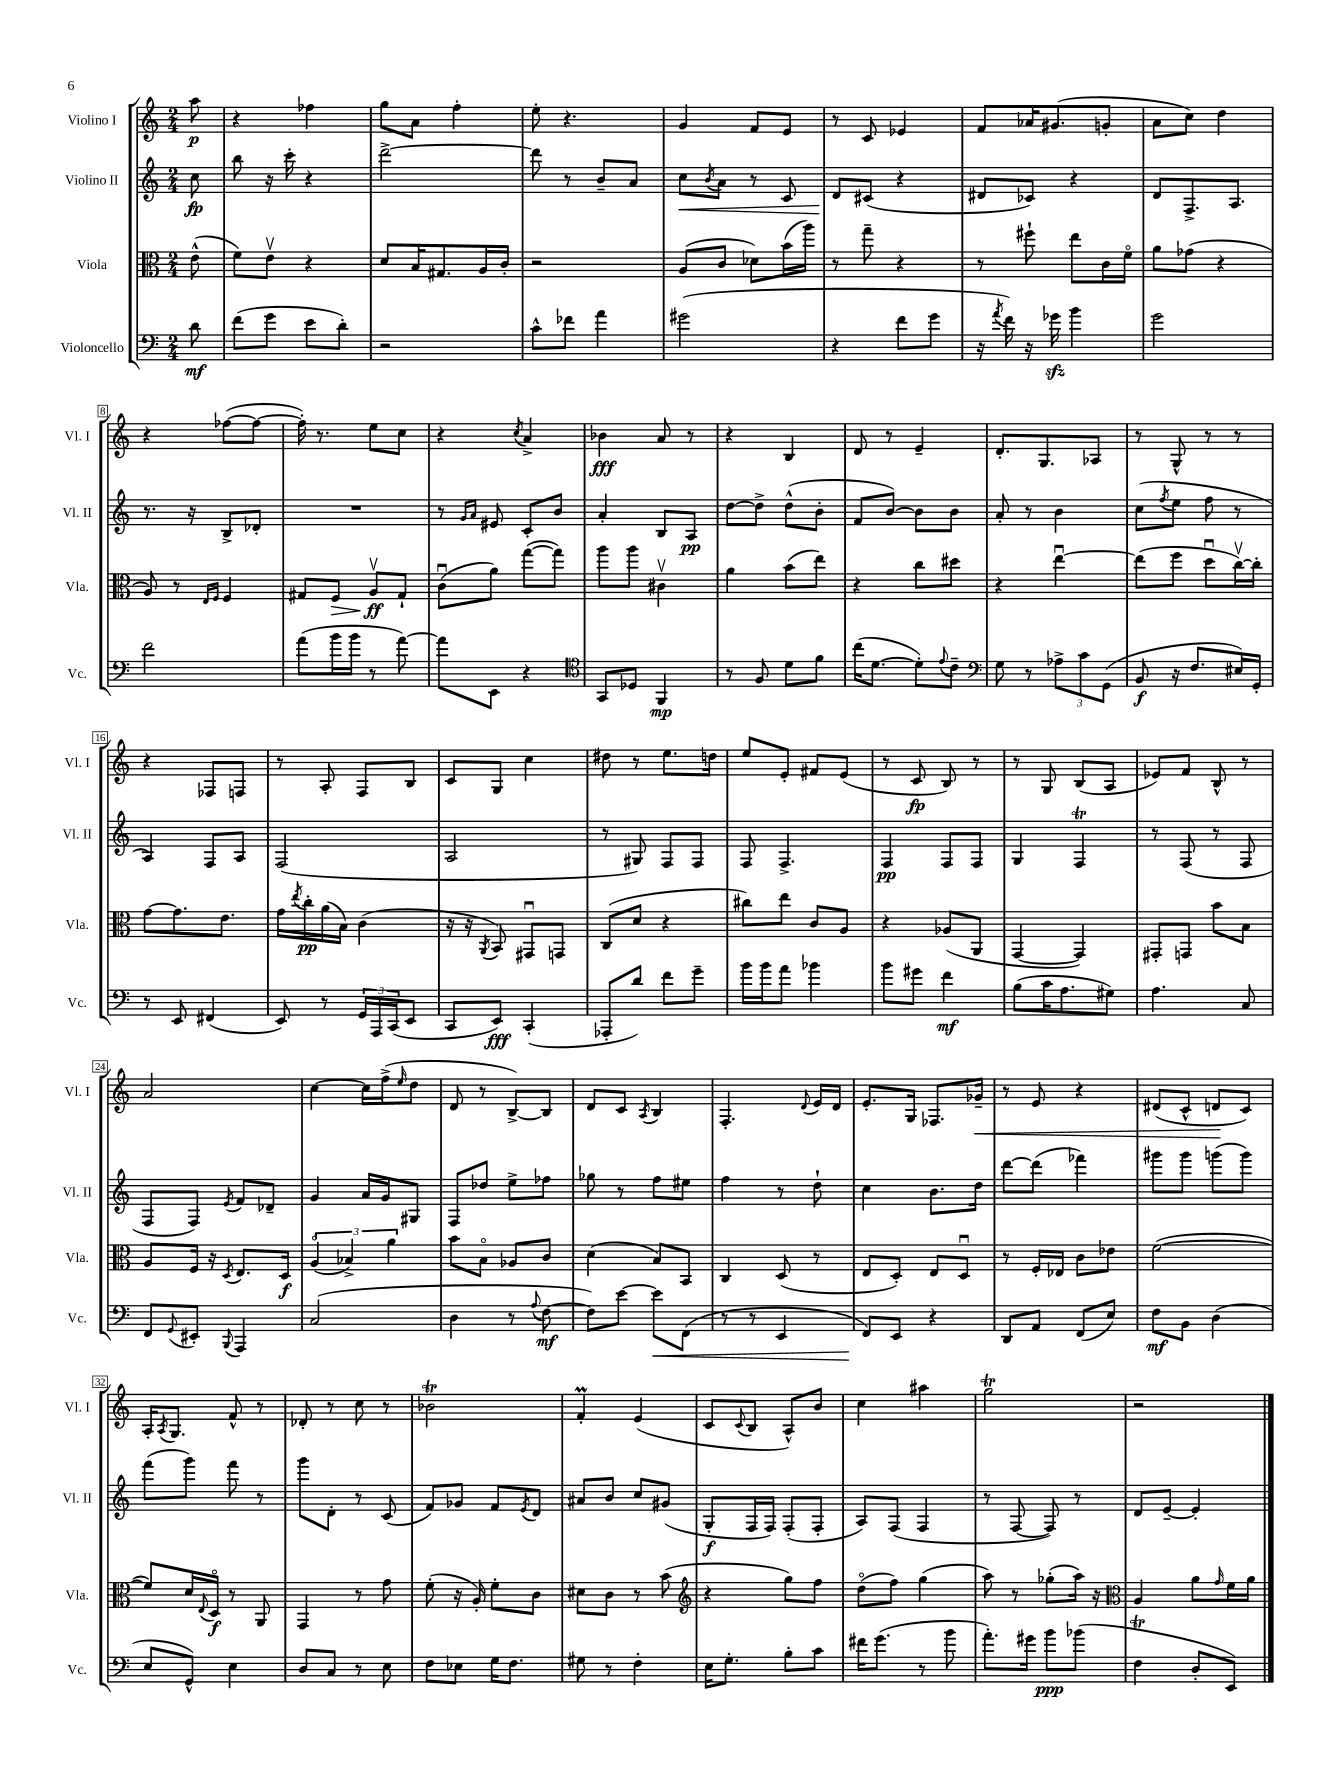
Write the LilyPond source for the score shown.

<<
\new StaffGroup <<
\new Staff = "s0" \with { instrumentName = "Violino I" shortInstrumentName = "Vl. I" } {
    \clef treble \key c \major \numericTimeSignature \time 2/4 \partial 8
    a''8\p |
    r4 fes''4 |
    g''8 a'8 f''4-. |
    e''8-. r4. |
    g'4 f'8 e'8 |
    r8 c'8 ees'4 |
    f'8 aes'16 gis'8.( g'8-. |
    a'8 c''8) d''4 |
    r4 fes''8~( fes''8~ |
    fes''16-.) r8. e''8 c''8 |
    r4 \acciaccatura { c''8 } a'4-> |
    bes'4\fff a'8 r8 |
    r4 b4 |
    d'8 r8 e'4-- |
    d'8.-. g8. aes8 |
    r8 g8-^ r8 r8 |
    r4 fes8 f8 |
    r8 a8-. f8 b8 |
    c'8 g8 c''4 |
    dis''8 r8 e''8. d''16 |
    e''8 e'8-. fis'8 e'8( |
    r8 c'8\fp b8) r8 |
    r8 g8 b8( a8 |
    ees'8) f'8 b8-^ r8 |
    a'2 |
    c''4~ c''16 f''16->( \grace { e''16 } d''8 |
    d'8 r8 b8~->) b8 |
    d'8 c'8 \acciaccatura { a8 } b4 |
    f4.-. \appoggiatura { d'8 } e'16 d'16 |
    e'8.-. g16 fes8. ges'16--\< |
    r8 e'8 r4 |
    dis'8( c'8-^ d'8\! c'8) |
    a16-. \acciaccatura { a8 } g8. f'8-^ r8 |
    des'8-. r8 c''8 r8 |
    bes'2\trill |
    f'4-.\prall e'4( |
    c'8 \appoggiatura { c'8 } b8 a8-^) b'8 |
    c''4 ais''4 |
    g''2\trill |
    r2 \bar "|." |
}
\new Staff = "s1" \with { instrumentName = "Violino II" shortInstrumentName = "Vl. II" } {
    \clef treble \key c \major \numericTimeSignature \time 2/4 \partial 8
    c''8\fp |
    b''8 r16 c'''16-. r4 |
    d'''2~-> |
    d'''8 r8 b'8-- a'8 |
    c''8\< \acciaccatura { b'8 } a'8 r8 c'8 |
    d'8\! cis'8( r4 |
    dis'8 ces'8) r4 |
    d'8 f8.-> a8. |
    r8. r16 b8-> des'8-. |
    R2 |
    r8 \grace { g'16 a'16 } eis'8 c'8-. b'8 |
    a'4-. b8 a8\pp |
    d''8~ d''8-> d''8-^( b'8-. |
    f'8 b'8~) b'8 b'8 |
    a'8-. r8 b'4 |
    c''8( \acciaccatura { f''8 } e''8 f''8 r8 |
    a4) f8 a8 |
    f2( |
    a2 |
    r8 gis8) f8 f8 |
    f8 f4.-> |
    f4\pp f8 f8 |
    g4 f4\trill |
    r8 f8( r8 f8 |
    f8 f8) \acciaccatura { e'8 } f'8 des'8-- |
    g'4 a'16 g'16 gis8 |
    f8 des''8 e''8-> fes''8 |
    ges''8 r8 f''8 eis''8 |
    f''4 r8 d''8-! |
    c''4 b'8. d''16 |
    d'''8~ d'''8( fes'''4) |
    gis'''8 gis'''8 g'''8( g'''8) |
    f'''8( g'''8) f'''8 r8 |
    g'''8 d'8-. r8 c'8( |
    f'8) ges'8 f'8 \acciaccatura { e'8 } d'8 |
    ais'8 b'8 c''8 gis'8( |
    g8-.\f f16 f16) f8-.( f8-. |
    a8) f8( f4 |
    r8 f8~ f8) r8 |
    d'8 e'8~-- e'4-. \bar "|." |
}
\new Staff = "s2" \with { instrumentName = "Viola" shortInstrumentName = "Vla." } {
    \clef alto \key c \major \numericTimeSignature \time 2/4 \partial 8
    e'8-^( |
    f'8) e'8\upbow r4 |
    d'8 b16 gis8. a16 c'16-. |
    r2 |
    a8( c'8 des'8) b'16( a''16) |
    r8 g''8-- r4 |
    r8 fis''8-! e''8 c'16 f'16\flageolet |
    a'8 ges'8( r4 |
    a8) r8 \grace { e16 f16 } f4 |
    gis8 f8\> a8\upbow\ff\! gis8-! |
    c'8\downbow( a'8) g''8~( g''8) |
    a''8 a''8 cis'4\upbow |
    a'4 b'8( e''8) |
    r4 c''8 dis''8 |
    r4 e''4~\downbow |
    e''8( f''8 d''8\downbow c''16~\upbow) c''16-. |
    g'8~ g'8. e'8. |
    g'16 \acciaccatura { e''8 } c''16-.\pp a'16( b16) c'4( |
    r16 r16 \acciaccatura { a,8 } b,8) gis,8\downbow g,8 |
    c8( d'8 r4 |
    cis''8) e''8 c'8 a8 |
    r4 aes8( a,8 |
    g,4~ g,4) |
    gis,8-. g,8 b'8 b8 |
    a8 f16 r16 \acciaccatura { d8 } e8. d16\f |
    \tuplet 3/2 { a4\flageolet( bes4->) a'4 } |
    b'8 b8\flageolet aes8 c'8 |
    d'4( b8) b,8 |
    c4 d8( r8 |
    e8 d8-.) e8 d8\downbow |
    r8 f16-. ees16 c'8 ees'8 |
    f'2~( |
    f'8) d'16 \appoggiatura { e8 } d16\flageolet\f r8 a,8 |
    g,4 r8 g'8 |
    f'8-.( r16 a16-.) f'8-. c'8 |
    dis'8 c'8 r8 b'8( |
    \clef treble r4 g''8) f''8 |
    d''8\flageolet( f''8) g''4( |
    a''8) r8 ges''8-.( a''16) r16 |
    \clef alto a4 a'8 \grace { g'16 } f'16 a'16 \bar "|." |
}
\new Staff = "s3" \with { instrumentName = "Violoncello" shortInstrumentName = "Vc." } {
    \clef bass \key c \major \numericTimeSignature \time 2/4 \partial 8
    d'8\mf |
    f'8( g'8 e'8 d'8-.) |
    r2 |
    c'8-^ fes'8 a'4 |
    gis'2( |
    r4 f'8 g'8 |
    r16 \acciaccatura { a'8 } f'16) r16 ges'16\sfz b'4 |
    g'2 |
    f'2 |
    a'8( b'16 b'16 r8 a'8~) |
    a'8 e,8 r4 |
    \clef tenor g,8 des8 f,4\mp |
    r8 f8 d'8 f'8 |
    c''16( d'8.~ d'8-.) \appoggiatura { e'8 } c'8-- |
    \clef bass g8 r8 \tuplet 3/2 { aes8-> c'8 g,8( } |
    b,8\f r16 f8. eis16) g,16-. |
    r8 e,8 fis,4( |
    e,8) r8 \tuplet 3/2 { g,16 a,,16 c,16( } e,8 |
    c,8 e,8\fff) c,4-.( |
    aes,,8-. d'8) f'8 g'8-- |
    b'16 b'16 a'8 bes'4 |
    b'8 gis'8 f'4\mf |
    b8( c'16 a8. gis8) |
    a4. c8 |
    f,8 \appoggiatura { g,8 } eis,8-. \appoggiatura { b,,8 } a,,4 |
    c2( |
    d4 r8 \appoggiatura { a8 } f8~\mf |
    f8) e'8~ e'8\< f,8( |
    r8 r8 e,4 |
    f,8\!) e,8 r4 |
    d,8 a,8 f,8( e8) |
    f8\mf b,8 d4( |
    e8 g,8-^) e4 |
    d8 c8 r8 e8 |
    f8 ees8 g16 f8. |
    gis8 r8 f4-. |
    e16 g8.-. b8-. c'8 |
    fis'16 g'8.( r8 b'8 |
    a'8.-.) gis'16 b'8\ppp bes'8( |
    f4\trill d8-. e,8) \bar "|." |
}
>>
>>
\layout { \context { \Score \override BarNumber.stencil = #(make-stencil-boxer 0.1 0.3 ly:text-interface::print) } }
